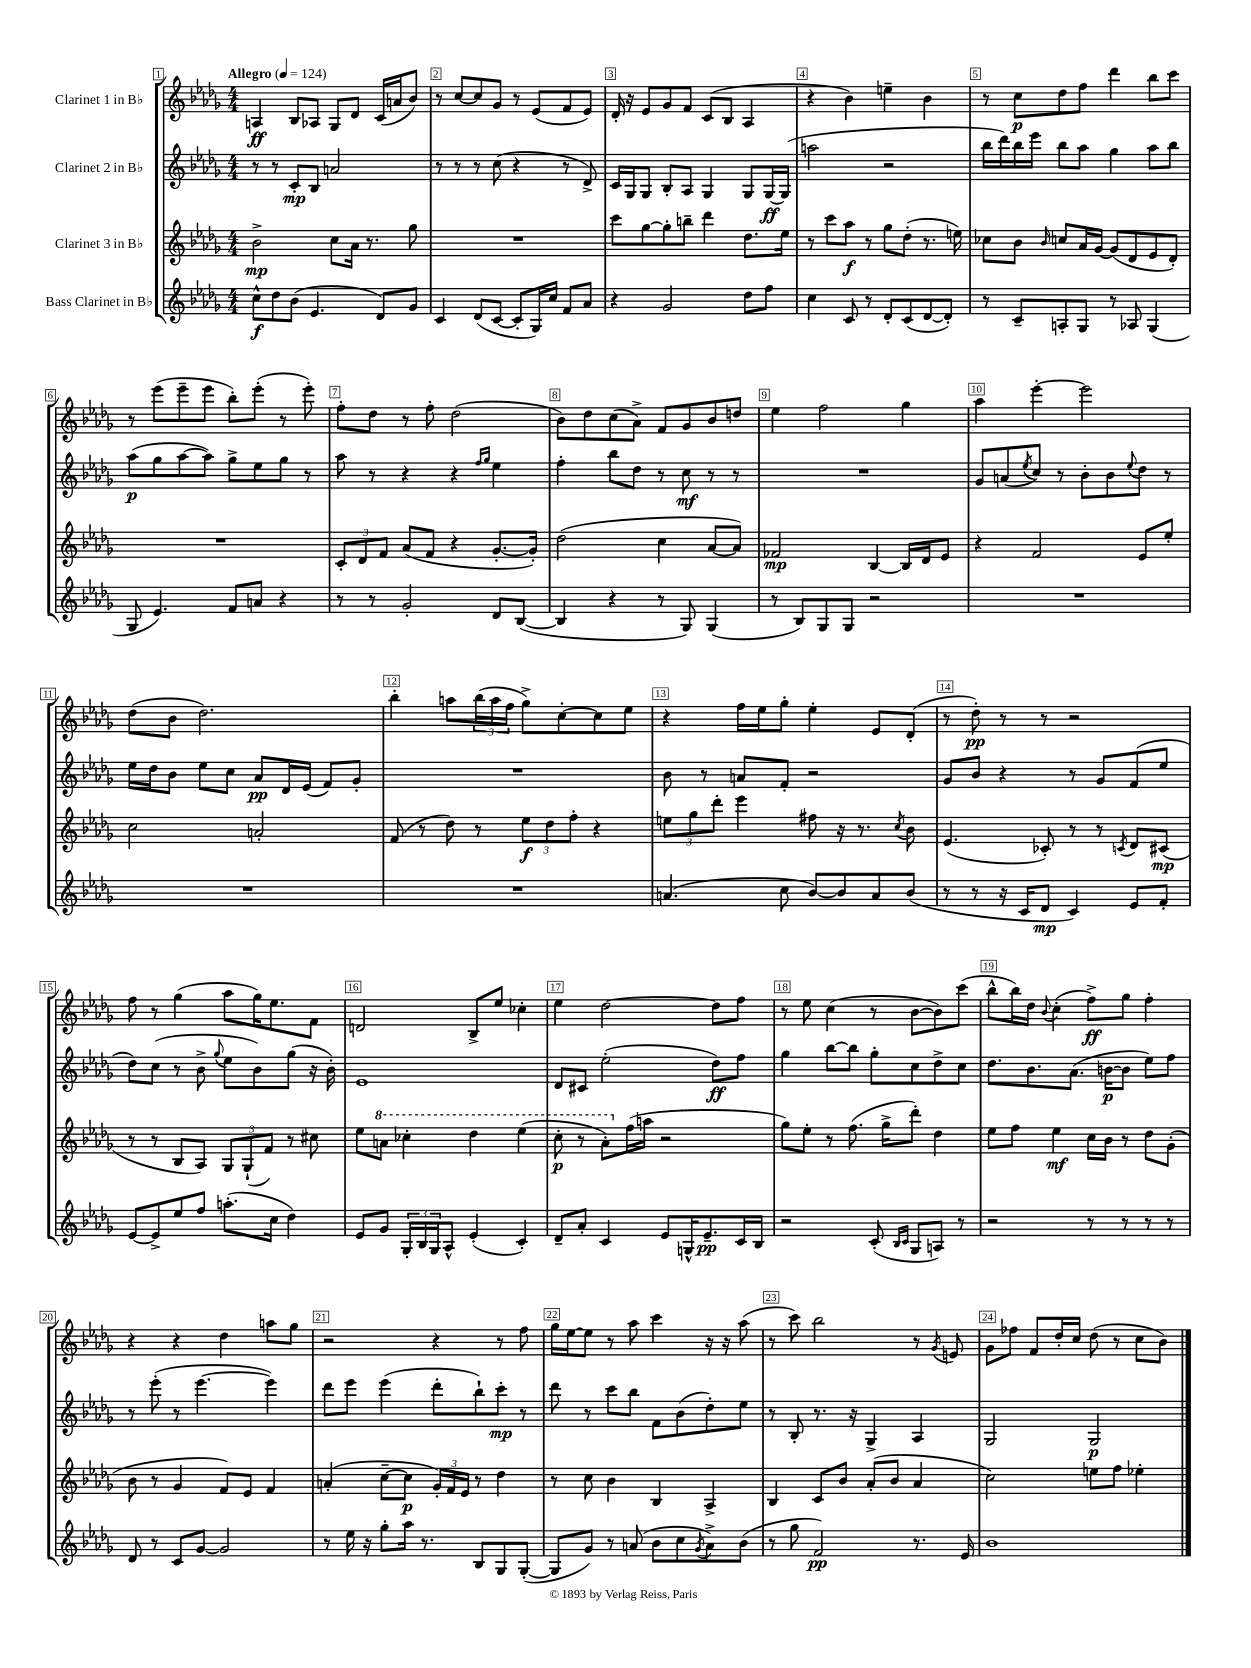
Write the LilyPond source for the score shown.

<<
\new StaffGroup <<
\new Staff = "s0" \with { instrumentName = "Clarinet 1 in Bb" } {
    \clef treble \key des \major \numericTimeSignature \time 4/4 \tempo "Allegro" 4 = 124
    a4\ff bes8 aes8 ges8 des'8 c'16( a'16 bes'8) |
    r8 c''8~ c''8 ges'8 r8 ees'8( f'8 ees'8) |
    des'16-. r16 ees'8 ges'8 f'8 c'8( bes8 aes4 |
    r4 bes'4) e''4-- bes'4 |
    r8 c''8\p des''8 f''8 des'''4 bes''8 c'''8 |
    r8 ees'''8( ees'''8-- ees'''8 bes''8-.) ees'''8-.( r8 ees'''8-.) |
    f''8-. des''8 r8 f''8-. des''2( |
    bes'8) des''8 c''8( aes'8->) f'8 ges'8 bes'8 d''8 |
    ees''4 f''2 ges''4 |
    aes''4 ees'''4~-. ees'''2 |
    des''8( bes'8 des''2.) |
    bes''4-. a''8 \tuplet 3/2 { bes''16( a''16 f''16 } ges''8->) c''8~-. c''8 ees''8 |
    r4 f''16 ees''16 ges''8-. ees''4-. ees'8 des'8-.( |
    r8 des''8-.\pp) r8 r8 r2 |
    f''8 r8 ges''4( aes''8 ges''16) ees''8. f'8 |
    d'2 bes8-> ees''8 ces''4-. |
    ees''4 des''2~ des''8 f''8 |
    r8 ees''8 c''4( r8 bes'8~ bes'8) c'''8( |
    bes''8-^ bes''16) des''16 \appoggiatura { bes'8 } c''4-.( f''8->\ff) ges''8 f''4-. |
    r4 r4 des''4 a''8 ges''8 |
    r2 r4 r8 f''8 |
    ges''16 ees''16~ ees''8 r8 aes''8 c'''4 r16 r16 aes''8( |
    r8 c'''8) bes''2 r8 \acciaccatura { ges'8 } e'8 |
    ges'8 fes''8 f'8 des''16-. c''16 des''8( r8 c''8 bes'8) \bar "|." |
}
\new Staff = "s1" \with { instrumentName = "Clarinet 2 in Bb" } {
    \clef treble \key des \major \numericTimeSignature \time 4/4
    r8 r8 c'8-.\mp bes8 a'2 |
    r8 r8 r8 c''8( r4 r8 des'8->) |
    c'16 ges16 ges8 bes8-. aes8 ges4 ges8 ges16~\ff ges16( |
    a''2 r2 |
    bes''16 des'''16) bes''16 ees'''16 bes''8 aes''8 ges''4 aes''8 bes''8 |
    aes''8\p( ges''8 aes''8~ aes''8) ges''8-> ees''8 ges''8 r8 |
    aes''8 r8 r4 r4 \grace { f''16 ges''16 } ees''4 |
    f''4-. bes''8 des''8 r8 c''8\mf r8 r8 |
    R1 |
    ges'8 a'8( \acciaccatura { ees''8 } c''8) r8 bes'8-. bes'8 \appoggiatura { ees''8 } des''8 r8 |
    ees''16 des''16 bes'8 ees''8 c''8 aes'8\pp des'16 ees'16( f'8) ges'8-. |
    R1 |
    bes'8 r8 a'8 f'8-. r2 |
    ges'8 bes'8 r4 r8 ges'8 f'8( ees''8 |
    des''8) c''8( r8 bes'8-> \appoggiatura { ges''8 } ees''8 bes'8) ges''8( r16 bes'16-.) |
    ees'1 |
    des'8 cis'8 ees''2-.( des''8\ff) f''8 |
    ges''4 bes''8~ bes''8 ges''8-. c''8 des''8-> c''8 |
    des''8. bes'8. aes'8.( b'16~\p b'8 ees''8) f''8 |
    r8 ees'''8-.( r8 ees'''4.~ ees'''4) |
    des'''8 ees'''8 ees'''4( des'''8-. bes''8-!) c'''8-.\mp r8 |
    des'''8 r8 c'''8 bes''8 f'8 bes'8( des''8-.) ees''8 |
    r8 bes8-. r8. r16 ges4-> aes4 |
    ges2 ges2\p \bar "|." |
}
\new Staff = "s2" \with { instrumentName = "Clarinet 3 in Bb" } {
    \clef treble \key des \major \numericTimeSignature \time 4/4
    bes'2->\mp c''8 aes'16 r8. ges''8 |
    R1 |
    c'''8 ges''8~ ges''8-. b''8-- des'''4 des''8. ees''16 |
    r8 c'''8 aes''8\f r8 ges''8 des''8-.( r8. e''16) |
    ces''8 bes'8 \grace { bes'16 } c''8 aes'16 ges'16~ ges'8( des'8 ees'8 des'8-.) |
    R1 |
    \tuplet 3/2 { c'8-. des'8 f'8 } aes'8( f'8 r4 ges'8.~-. ges'16-.) |
    des''2( c''4 aes'8~ aes'8) |
    fes'2\mp bes4~ bes16 des'16 ees'8 |
    r4 f'2 ees'8 ees''8-. |
    c''2 a'2-. |
    f'8( r8 des''8) r8 \tuplet 3/2 { ees''8\f des''8 f''8-. } r4 |
    \tuplet 3/2 { e''8 ges''8 des'''8-. } ees'''4 fis''8 r16 r8. \acciaccatura { c''8 } bes'8 |
    ees'4.( ces'8-.) r8 r8 \acciaccatura { c'8 } des'8 cis'8\mp( |
    r8 r8 bes8 aes8) \tuplet 3/2 { ges8 ges8-!( f'8) } r8 cis''8 |
    ees''8 \ottava #1 a''8 ces'''4-. des'''4 ees'''4( |
    c'''8-.\p r8 aes''8-.) \ottava #0 f''16( a''16 r2 |
    ges''8) ees''8-. r8 f''8.( ges''16-> des'''8-.) des''4 |
    ees''8 f''8 ees''4\mf c''16 bes'16 r8 des''8 ges'8-.( |
    bes'8 r8 ges'4 f'8) ees'8 f'4 |
    a'4-.( c''8~-- c''8\p \tuplet 3/2 { ges'16-.) f'16 ees'16 } r8 des''4 |
    r8 c''8 bes'4 bes4 aes4-> |
    bes4 c'8 bes'8 aes'8-.( bes'8 aes'4 |
    c''2) e''8 f''8 ees''4-. \bar "|." |
}
\new Staff = "s3" \with { instrumentName = "Bass Clarinet in Bb" } {
    \clef treble \key des \major \numericTimeSignature \time 4/4
    c''8-^\f des''8 bes'8( ees'4. des'8) ges'8 |
    c'4 des'8( c'8~ c'8-. ges16) c''16 f'8 aes'8 |
    r4 ges'2 des''8 f''8 |
    c''4 c'8 r8 des'8-. c'8( des'8~ des'8-.) |
    r8 c'8-- a8-. ges8 r8 aes8 ges4( |
    ges8 ees'4.) f'8 a'8 r4 |
    r8 r8 ges'2-. des'8 bes8~( |
    bes4 r4 r8 ges8) ges4( |
    r8 bes8) ges8 ges8 r2 |
    R1 |
    R1 |
    R1 |
    a'4.( c''8 bes'8~) bes'8 a'8 bes'8( |
    r8 r8 r16 c'16 des'8\mp c'4) ees'8 f'8-. |
    ees'8~ ees'8-> ees''8 f''8 a''8.-.( c''16 des''4) |
    ees'8 ges'8 \tuplet 3/2 { ges16-. bes16 ges16 } aes8-^ ees'4-.( c'4-.) |
    des'8-- aes'8-. c'4 ees'8 g16-^ ees'8.--\pp c'16 bes16 |
    r2 c'8-.( \grace { bes16 c'16 } ges8 a8) r8 |
    r2 r8 r8 r8 r8 |
    des'8 r8 c'8 ges'8~ ges'2 |
    r8 ees''16 r16 ges''8-. aes''16 r8. bes8 ges8 ges8~-.( |
    ges8 ges'8) r8 a'8( bes'8 c''8 \acciaccatura { ges'8 } a'8->) bes'8( |
    r8 ges''8 f'2\pp) r8. ees'16 |
    bes'1 \bar "|." |
}
>>
>>
\layout { \context { \Score \override BarNumber.break-visibility = ##(#f #t #t) barNumberVisibility = #all-bar-numbers-visible \override BarNumber.stencil = #(make-stencil-boxer 0.1 0.3 ly:text-interface::print) } }
